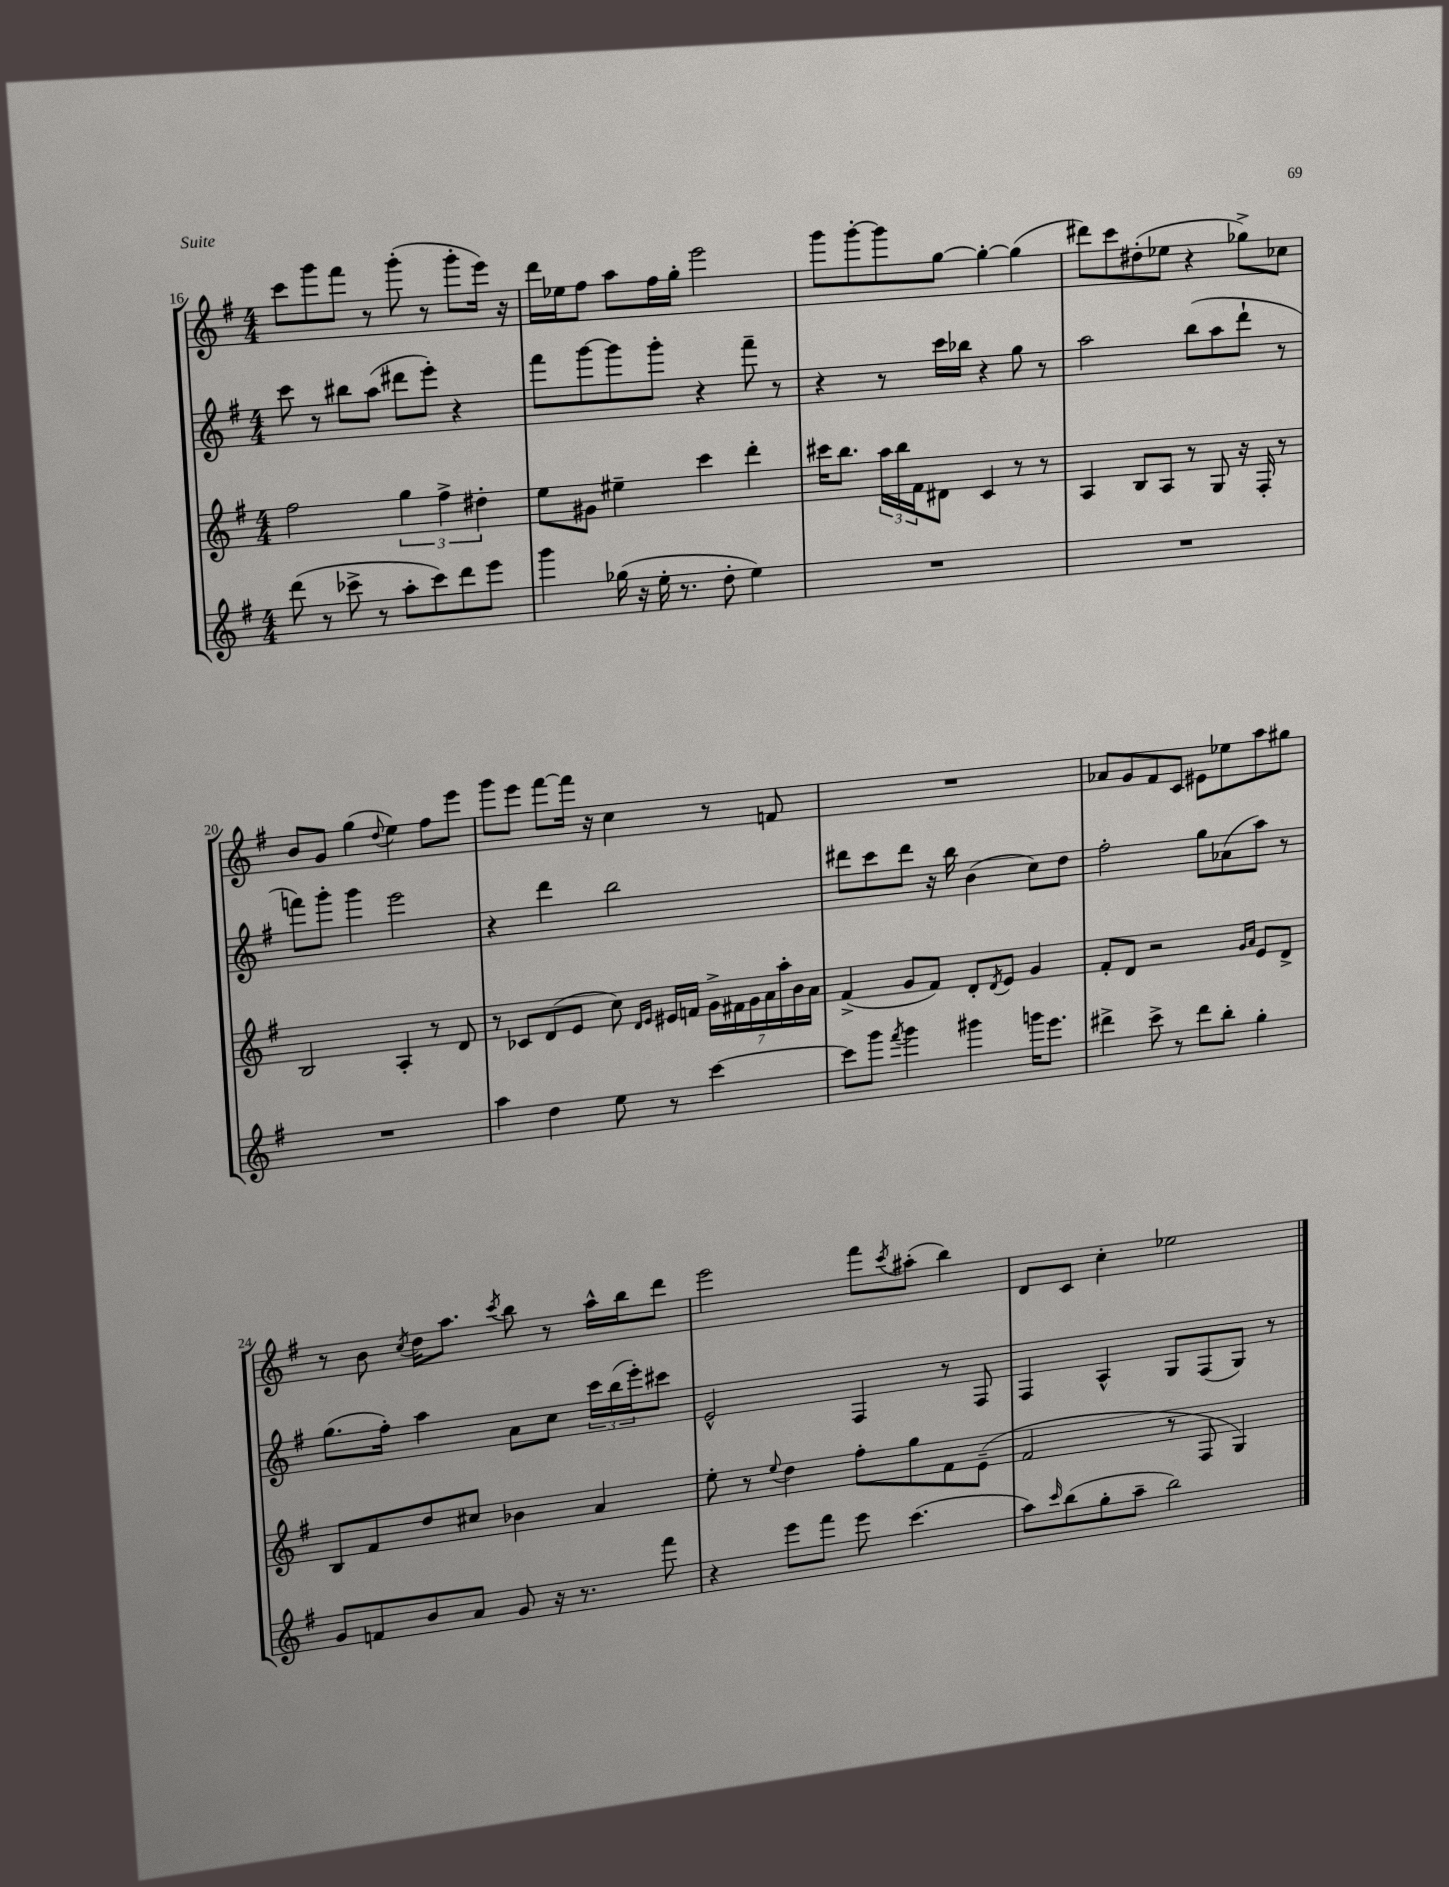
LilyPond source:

<<
\new StaffGroup <<
\new Staff = "s0" {
    \clef treble \key g \major \numericTimeSignature \time 4/4
    c'''8 g'''8 fis'''8 r8 g'''8-.( r8 g'''8-. e'''16) r16 |
    d'''16 ees''16 fis''8 a''8 fis''16 g''16-. e'''2 |
    g'''8 g'''8~-. g'''8 g''8~ g''4~-. g''4( |
    dis'''8) c'''8 dis''8-.( ees''8 r4 ges''8->) ces''8 |
    b'8 g'8 g''4( \appoggiatura { d''8 } e''4) fis''8 e'''8 |
    g'''8 e'''8 fis'''8~ fis'''16 r16 c''4 r8 f'8 |
    R1 |
    aes'8 g'8 fis'8 c'8 eis'8 ees''8 a''8 gis''8 |
    r8 b'8 \acciaccatura { c''8 } d''16 a''8. \acciaccatura { c'''8 } b''8 r8 a''16-^ b''16 d'''8 |
    e'''2 fis'''8 \acciaccatura { c'''8 } ais''8-.( b''4) |
    d'8 c'8 c''4-. ees''2 \bar "|." |
}
\new Staff = "s1" {
    \clef treble \key g \major \numericTimeSignature \time 4/4
    c'''8 r8 bis''8 a''8( dis'''8 e'''8-.) r4 |
    fis'''8 g'''8~ g'''8 g'''8-. r4 fis'''8-- r8 |
    r4 r8 c'''16 bes''16 r4 g''8 r8 |
    a''2 b''8( a''8 d'''8-! r8 |
    f'''8) g'''8-. g'''4 e'''2 |
    r4 d'''4 b''2 |
    dis'''8 c'''8 dis'''8 r16 b''16 b'4( c''8) d''8 |
    fis''2-. g''8 aes'8( a''8) r8 |
    g''8.( fis''16-.) a''4 a'8 c''8 \tuplet 3/2 { c'''16 b''16( e'''16-.) } cis'''8 |
    e'2-^ fis4 r8 fis8 |
    fis4 a4-^ g8 fis8( g8) r8 \bar "|." |
}
\new Staff = "s2" {
    \clef treble \key g \major \numericTimeSignature \time 4/4
    fis''2 \tuplet 3/2 { g''4 fis''4-> dis''4-. } |
    e''8 gis'8 eis''4-- c'''4 d'''4-. |
    cis'''16 b''8. \tuplet 3/2 { a''16 b''16 fis'16 } dis'8 c'4 r8 r8 |
    a4 b8 a8 r8 g8 r16 fis16-. r8 |
    b2 a4-. r8 d'8 |
    r8 ces'8 d'8( e'8 c''8) \grace { d'16 e'16 } eis'16 f'16 \tuplet 7/4 { g'16-> fis'16 g'16 a'16 a''16-. b'16 a'16 } |
    fis'4->( g'8 fis'8) d'8-. \acciaccatura { d'8 } e'8 g'4 |
    fis'8-. d'8 r2 \grace { g'16 a'16 } e'8 d'8-> |
    b8 fis'8 d''8 cis''8 bes'4 a'4 |
    e''8-. r8 \appoggiatura { e''8 } d''4 fis''8-. g''8 fis'8 e'8--( |
    fis'2 r8 fis8 g4) \bar "|." |
}
\new Staff = "s3" {
    \clef treble \key g \major \numericTimeSignature \time 4/4
    d'''8( r8 ces'''8-> r8 a''8-. ces'''8) d'''8 e'''8 |
    g'''4 ges''16( r16 e''16-. r8. d''8-. e''4) |
    R1 |
    R1 |
    R1 |
    a''4 d''4 e''8 r8 c'''4~ |
    c'''8 g'''8 \acciaccatura { fis'''8 } g'''4 gis'''4 g'''16 e'''8. |
    dis'''4-> c'''8-> r8 dis'''8 b''8-. g''4-. |
    g'8 f'8 b'8 a'8 g'8 r16 r8. fis'''8 |
    r4 e'''8 fis'''8 e'''8 c'''4.( |
    a''8) \grace { c'''16 } b''8( g''8-. a''8-- b''2) \bar "|." |
}
>>
>>
\layout { \context { \Score currentBarNumber = #16 } }
